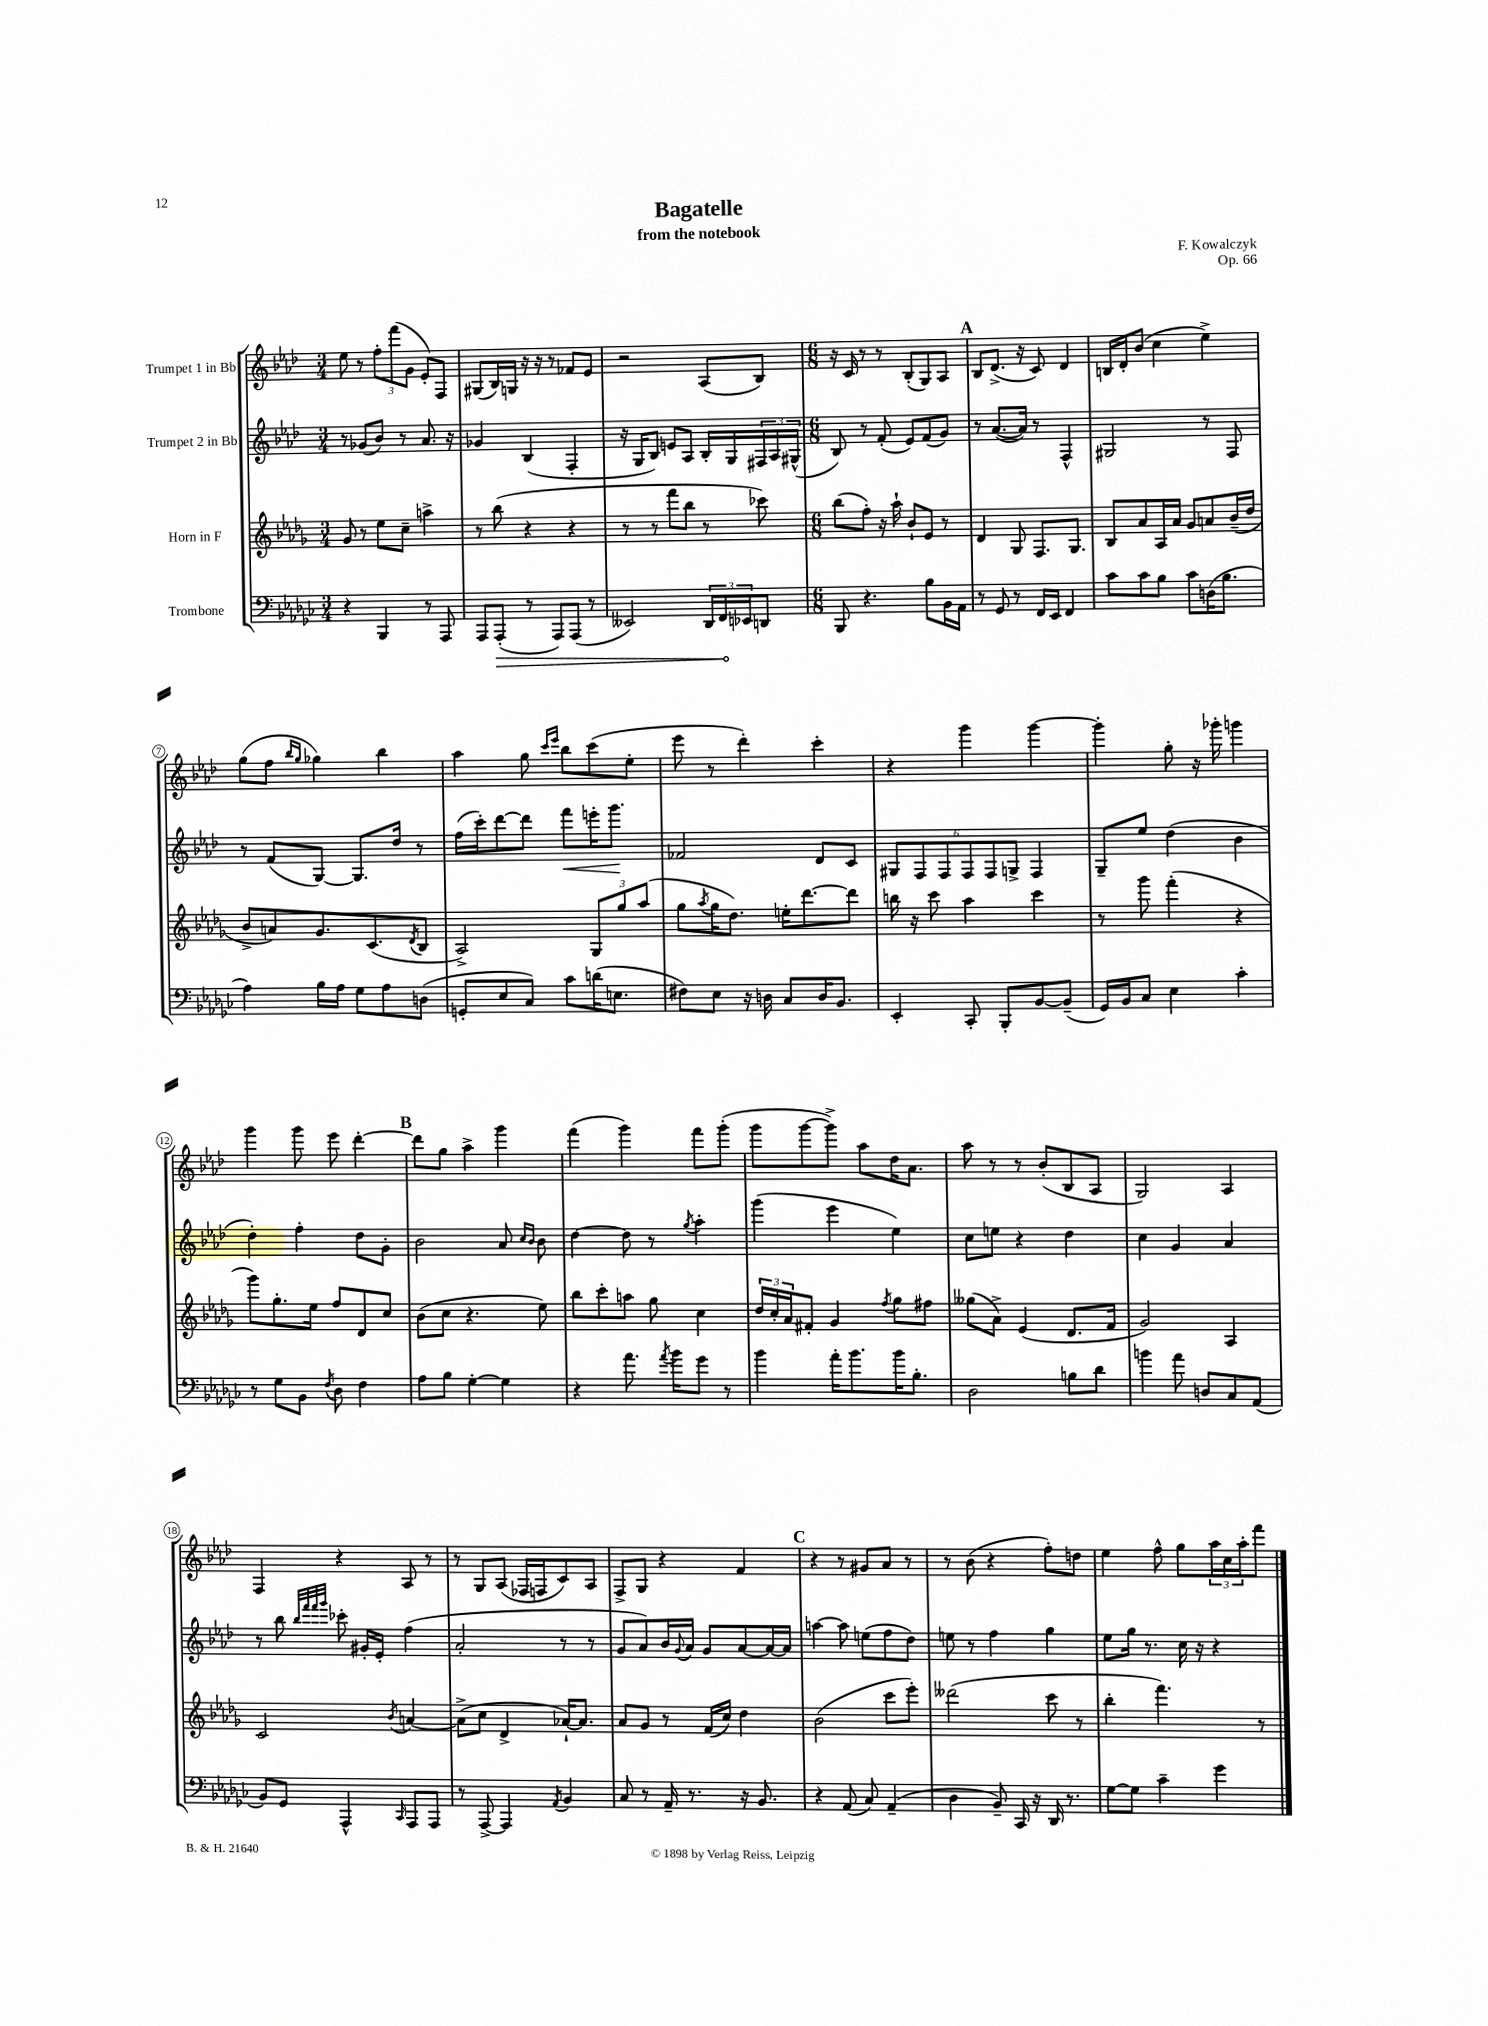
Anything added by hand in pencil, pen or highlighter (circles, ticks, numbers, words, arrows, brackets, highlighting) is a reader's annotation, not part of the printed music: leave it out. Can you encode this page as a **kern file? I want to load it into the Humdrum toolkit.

**kern	**kern	**kern	**kern
*staff4	*staff3	*staff2	*staff1
*clefF4	*clefG2	*clefG2	*clefG2
*k[b-e-a-d-g-c-]	*k[b-e-a-d-g-]	*k[b-e-a-d-]	*k[b-e-a-d-]
*M3/4	*M3/4	*M3/4	*M3/4
4r	8g-	8r	8ee-
.	8r	(8g-	8r
4BBB-	8ee-	8b-)	12ff'
.	.	.	(12fff
.	8cc~	8r	.
.	.	.	12g
8r	4aa^	8.a-	8e-')
8AAA-	.	.	8F
.	.	16r	.
=	=	=	=
8AAA-	8r	4g-	(8G#
(8AAA-'	(8bb-	.	16B-)
.	.	.	16G
8r	4r	(4B-	16r
.	.	.	16r
8AAA-)	.	.	8r
(8AAA-	4r	4F'	8f-
8r	.	.	8e-
=	=	=	=
2EE--)	8r	16r	2r
.	.	16G	.
.	8r	8B-)	.
.	8fff	8e	.
.	8bb-	8A-	.
24DD-	8r	16B-'	(8A-
24FF	.	.	.
.	.	16G	.
24EE-	.	.	.
8DD	8ccc-)	24F#	8B-)
.	.	24A-	.
.	.	(24G#^^	.
=	=	=	=
*M6/8	*M6/8	*M6/8	*M6/8
8BBB-	(8bb-	8B-)	16r
.	.	.	16c
4.r	8ff')	8r	8r
.	16r	(8f'	8r
.	16aa-`	.	.
.	8b-`	8e-)	(8B-'
8B-	8e-	(8f	8G)
16BB-	8r	8g)	8A-
16AA-	.	.	.
=	=	=	=
8r	4d-	8r	8B-
8GG-	.	([8.a-	(8.d-^
8r	8G-	.	.
.	.	16a-])	16r
16FF	8.F	8r	8c)
16EE-	.	.	.
4FF	.	4F^^	4d-
.	8.G-	.	.
=	=	=	=
8c-	8B-	2G#	16B
.	.	.	16d-'
8c-	8a-	.	(8b-
8B-	16A-	.	4cc
.	16a-	.	.
8c-	8g-	.	.
(16D	8a	8r	4ee-^)
8.B-	.	.	.
.	(16b-~	8F	.
.	16dd-	.	.
=	=	=	=
4A-)	8b-^	8r	(8gg
.	8a)	(8f	8ff
.	.	.	16qqbb-
.	.	.	16qqgg
16B-	8.g-	[8G)	4gg-)
16A-	.	.	.
8G-	.	8.G]	.
.	(8.c	.	.
8A-	.	.	4bb-
.	.	16dd-	.
.	8qd-	.	.
(8D	8B-	8r	.
=	=	=	=
8GG'	2A-^)	(16ff	4aa-
.	.	16ccc')	.
8E-	.	[8ddd-	.
8C-)	.	8ddd-]	8gg
.	.	.	16qqccc
.	.	.	16qqeee-
8c-	.	8fff	8bb-
(16d	12G-	16eee'	(8ccc
8.E	.	8.ggg	.
.	12gg-	.	.
.	.	.	8ee-'
.	(12aa-	.	.
=	=	=	=
8F#)	8gg-	2f-	8eee-
.	8qaa-	.	.
8E-	16gg-	.	8r
.	8.dd-)	.	.
16r	.	.	4ddd-')
16D	.	.	.
8C-	16ee'	.	.
.	[8.ddd-	.	.
16D	.	8d-	4ccc'
8.BB-	.	.	.
.	8ddd-]	8c	.
=	=	=	=
4EE-'	16bb	12G#	4r
.	16r	.	.
.	.	12F	.
.	8ccc	.	.
.	.	12F	.
8CC-'	4aa-	12F	4ggg
.	.	12F	.
8BBB-'	.	.	.
.	.	12G^	.
[8BB-	4ccc	4F	[4ggg
(8BB-~]	.	.	.
=	=	=	=
16GG-)	8r	8G~	4ggg']
16BB-	.	.	.
8C-	8ggg-	8ee-	.
4E-	(4fff'	(4dd-	8gg'
.	.	.	16r
.	.	.	16ggg-'
4c-'	4r	4b-	4ggg
=	=	=	=
8r	8ggg-)	4dd-')	4ggg
8G-	8.gg-'	.	.
8BB-	.	4ff'	8ggg
.	16ee-	.	.
8qF	.	.	.
8D-	8ff	.	8eee-
4F	8d-	8dd-	[4ddd-'
.	8cc	8g'	.
=	=	=	=
8A-	(8b-	2b-	8ddd-]
8B-	8cc	.	8gg
[4G-'	4.r	.	4aa-^
4G-]	.	8a-	4ggg
.	.	16qqcc	.
.	.	16qqb-	.
.	8ee-)	8b-	.
=	=	=	=
4r	8bb-	[4dd-	(4fff
.	8ccc'	.	.
8.a-	8aa	8dd-]	4ggg)
.	8gg-	8r	.
8qa-	.	.	.
16b-	.	.	.
.	.	8qgg	.
8g-	4cc	4aa-'	8fff
8r	.	.	(8ggg'
=	=	=	=
4b-	24dd-	(4ggg	8ggg
.	24cc'	.	.
.	24a-	.	.
.	8f#'	.	[8ggg
16a-'	4g-	4eee-	8ggg^])
8.b-	.	.	.
.	.	.	8aa-
.	8qff	.	.
16b-	8gg-	4ee-)	16dd-
8.B-'	.	.	8.a-
.	8ff#	.	.
=	=	=	=
2D-	(8gg--	8cc	8aa-
.	8a-^)	8ee	8r
.	(4e-	4r	8r
.	.	.	(8b-'
8B	8.d-	4dd-	8B-
8d-	.	.	8A-
.	16f	.	.
=	=	=	=
4b	2g-)	4cc	2G)
8a-	.	4g	.
8D	.	.	.
8C-	4A-	4a-	4A-
(8AA-	.	.	.
=	=	=	=
8BB-)	2c	8r	4F
8GG-	.	8bb-	.
.	.	32qqbb-	.
.	.	32qqfff	.
.	.	32qqfff	.
.	.	32qqggg	.
4AAA-^^	.	8ccc-'	4r
.	.	16g#'	.
.	.	16e-'	.
16qqCC-	8qb-	.	.
8AAA-	[4a	(4ff	8A-
8AAA-	.	.	8r
=	=	=	=
8r	(8a^]	2a-'	8r
[8AAA-^	8cc	.	8G
4AAA-]	4d-^	.	(8A-
.	.	.	16F-
.	.	.	16F
8qAA-	.	.	.
4BB-	[16a-`)	8r	8c)
.	8.a-]	.	.
.	.	8r	8A-
=	=	=	=
8C-	8a-	8g	8F^
8r	8g-	8a-)	8G
16AA-~	8r	16b-	4r
.	.	8qqg	.
8.r	.	16a-	.
.	(16f	8g	.
.	16cc)	.	.
16r	4dd-	[8a-	4f
8.BB-	.	.	.
.	.	16a-_	.
.	.	16a-]	.
=	=	=	=
4r	(2b-	[4aa	4r
(8AA-	.	8aa]	8r
8C-)	.	(8ee	8g#
(4AA-~	8ccc	8ff	8a-
.	8eee-')	8dd-)	8r
=	=	=	=
4D-	(2ddd--	8ee	8r
.	.	8r	(8b-
8BB-~)	.	4ff	4r
16CC-	.	.	.
16r	.	.	.
16DD-	8ccc	4gg	8ff')
8.r	.	.	.
.	8r	.	8dd
=	=	=	=
[8G-	4bb-'	8ee-	4ee-
8G-]	.	16gg	.
.	.	8.r	.
4c-~	4.fff)	.	8ff^^
.	.	16cc	8gg
.	.	16r	.
4g-	.	4r	24aa-
.	.	.	24cc
.	.	.	24aa-'
.	8r	.	8fff
==	==	==	==
*-	*-	*-	*-
